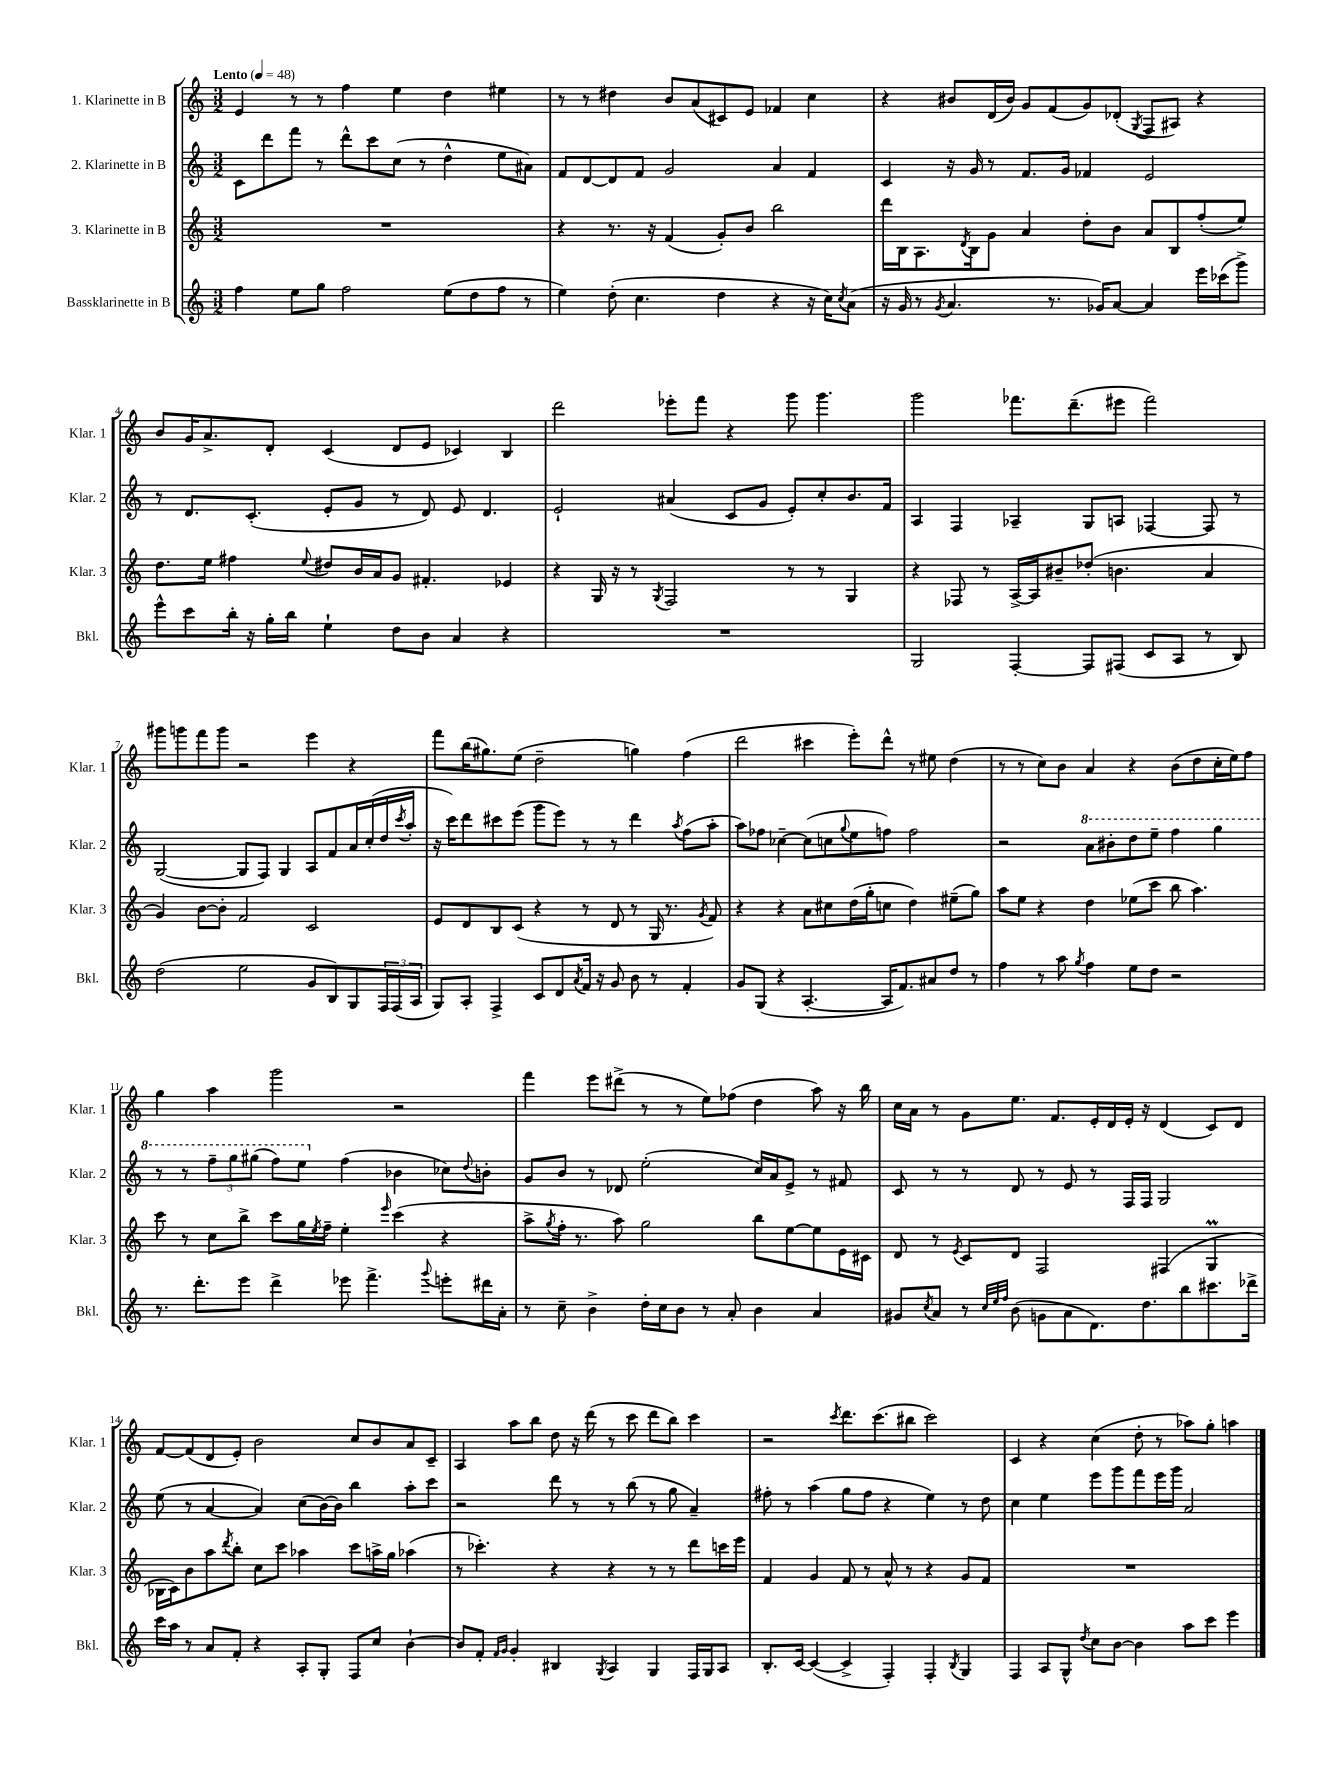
<<
\new StaffGroup <<
\new Staff = "s0" \with { instrumentName = "1. Klarinette in B" shortInstrumentName = "Klar. 1" } {
    \clef treble \key c \major \numericTimeSignature \time 3/2 \tempo "Lento" 4 = 48
    e'4 r8 r8 f''4 e''4 d''4 eis''4 |
    r8 r8 dis''4 b'8 a'8( cis'8) e'8 fes'4 c''4 |
    r4 bis'8 d'16( bis'16) g'8 f'8( g'8) des'8-.( \acciaccatura { g8 } f8 ais8) r4 |
    b'8 g'16 a'8.-> d'8-. c'4( d'8 e'8 ces'4) b4 |
    d'''2 ees'''8-. f'''8 r4 g'''8 g'''4. |
    g'''2 fes'''8. d'''8.--( eis'''8 fes'''2) |
    gis'''8 g'''8 f'''8 g'''8 r2 e'''4 r4 |
    f'''8 b''16( gis''8.) e''8( d''2-- g''4) f''4( |
    d'''2 cis'''4 e'''8-.) d'''8-^ r8 eis''8 d''4( |
    r8 r8 c''8) b'8 a'4 r4 b'8( d''8 c''16-. e''16) f''8 |
    g''4 a''4 g'''2 r2 |
    f'''4 e'''8 dis'''8->( r8 r8 e''8) fes''8( d''4 a''8) r16 b''16 |
    c''16 a'16 r8 g'8 e''8. f'8. e'16-. d'16 e'16-. r16 d'4( c'8) d'8 |
    f'8~ f'8( d'8 e'8-.) b'2 c''8 b'8 a'8 c'8-- |
    a4 a''8 b''8 d''8 r16 d'''16( r8 c'''8 d'''8 b''8) c'''4 |
    r2 \acciaccatura { c'''8 } d'''8. c'''8.( bis''8 c'''2) |
    c'4 r4 c''4( d''8-. r8 aes''8) g''8-. a''4 \bar "|." |
}
\new Staff = "s1" \with { instrumentName = "2. Klarinette in B" shortInstrumentName = "Klar. 2" } {
    \clef treble \key c \major \numericTimeSignature \time 3/2
    c'8 d'''8 f'''8 r8 d'''8-^ c'''8 c''8( r8 d''4-^ e''8 ais'8) |
    f'8 d'8~ d'8 f'8 g'2 a'4 f'4 |
    c'4 r16 g'16 r8 f'8. g'16 fes'4 e'2 |
    r8 d'8. c'8.-.( e'8-. g'8 r8 d'8) e'8 d'4. |
    e'2-! ais'4( c'8 g'8 e'8-.) c''8-. b'8. f'16 |
    a4 f4 aes4-- g8 a8 fes4~ fes8 r8 |
    g2~( g8 f8) g4 a8 f'8 a'16 c''16-.( d''16 \acciaccatura { c'''8 } a''16-. |
    r16 c'''16) d'''8 cis'''8 e'''8( g'''8 e'''8) r8 r8 d'''4 \acciaccatura { a''8 } f''8( a''8-. |
    a''8) fes''8 ces''4~-- ces''8( c''8 \appoggiatura { g''8 } e''8 f''8) f''2 |
    r2 \ottava #1 a''8 bis''8-. d'''8 e'''8-- f'''4 g'''4 |
    r8 r8 \tuplet 3/2 { f'''8-- g'''8 gis'''8( } f'''8) e'''8 \ottava #0 f''4( bes'4 ces''8) \appoggiatura { d''8 } b'8-. |
    g'8 b'8 r8 des'8 e''2-.( c''16) a'16 e'8-> r8 fis'8 |
    c'8 r8 r8 d'8 r8 e'8 r8 f16 f16 g2 |
    e''8( r8 a'4~ a'4) c''8( b'16~) b'16 b''4 a''8-. c'''8 |
    r2 d'''8 r8 r8 b''8( r8 g''8 a'4--) |
    fis''8-. r8 a''4( g''8 fis''8 r4 e''4) r8 d''8 |
    c''4 e''4 e'''8 g'''8 f'''8 e'''16 g'''16 a'2 \bar "|." |
}
\new Staff = "s2" \with { instrumentName = "3. Klarinette in B" shortInstrumentName = "Klar. 3" } {
    \clef treble \key c \major \numericTimeSignature \time 3/2
    R1. |
    r4 r8. r16 f'4( g'8-.) b'8 b''2 |
    d'''16 b16 a8. \acciaccatura { d'8 } b16 g'8 a'4 d''8-. b'8 a'8 b8 f''8-.( e''8) |
    d''8. e''16 fis''4 \appoggiatura { e''8 } dis''8 b'16 a'16 g'8 fis'4.-. ees'4 |
    r4 g16 r16 r8 \acciaccatura { g8 } f2 r8 r8 g4 |
    r4 fes8 r8 a16~-> a16 bis'8-- des''8-.( b'4. a'4 |
    g'4) b'8~ b'8-. f'2 c'2 |
    e'8 d'8 b8 c'8( r4 r8 d'8 r8 g16 r8. \acciaccatura { g'8 } f'8) |
    r4 r4 a'8 cis''8 d''16( g''16-. c''8 d''4) eis''8--( g''8) |
    a''8 e''8 r4 d''4 ees''8( c'''8 b''8 a''4.) |
    c'''8 r8 c''8 b''8-> c'''8 g''16 \acciaccatura { e''8 } f''16-- e''4-. \grace { e'''16 } c'''4( r4 |
    a''8-> \acciaccatura { g''8 } f''16-. r8. a''8) g''2 b''8 e''8~ e''8 e'16 cis'16 |
    d'8 r8 \acciaccatura { e'8 } c'8 d'8 f2 fis4( g4\prall |
    bes16 c'16) b'8 a''8 \acciaccatura { d'''8 } b''8-. c''8 c'''8 aes''4 c'''8 a''16-> g''16 aes''4( |
    r8 ces'''4.-.) r4 r4 r8 r8 d'''8 c'''16 e'''16 |
    f'4 g'4 f'8 r8 a'8-^ r8 r4 g'8 f'8 |
    R1. \bar "|." |
}
\new Staff = "s3" \with { instrumentName = "Bassklarinette in B" shortInstrumentName = "Bkl." } {
    \clef treble \key c \major \numericTimeSignature \time 3/2
    f''4 e''8 g''8 f''2 e''8( d''8 f''8 r8 |
    e''4) d''8-.( c''4. d''4 r4 r16 c''16) \acciaccatura { c''8 } a'8( |
    r16 g'16 r8 \acciaccatura { g'8 } a'4. r8. ges'16) a'8~ a'4 e'''16 ces'''16( g'''8->) |
    e'''8-^ c'''8 b''16-. r16 g''16-. b''16 e''4-! d''8 b'8 a'4 r4 |
    R1. |
    g2 f4~-. f8 fis8( c'8 a8 r8 b8) |
    d''2( e''2 g'8 b8) g8 \tuplet 3/2 { f16 f16( a16 } |
    g8) a8-. f4-> c'8 d'8 \acciaccatura { a'8 } f'16 r16 g'8 b'8 r8 f'4-. |
    g'8 g8( r4 a4.~-. a16 f'8.) ais'8 d''8 r8 |
    f''4 r8 a''8 \acciaccatura { g''8 } f''4 e''8 d''8 r2 |
    r8. d'''8.-. e'''8 d'''4-> ees'''8 f'''4.-> \appoggiatura { g'''8 } e'''8-. dis'''16 a'16-. |
    r8 c''8-- b'4-> d''16-. c''16 b'8 r8 a'8-. b'4 a'4 |
    gis'8 \acciaccatura { c''8 } a'8 r8 \grace { c''32 e''32 f''32 } b'8( g'8 a'8 d'8.) d''8. b''8 cis'''8. des'''16-> |
    c'''16 a''16 r8 a'8 f'8-. r4 a8-. g8-. f8 c''8 b'4~-! |
    b'8 f'8-. \grace { f'16 g'16 } g'4-. bis4 \acciaccatura { g8 } a4 g4 f16 g16 a8 |
    b8.-. c'16~ c'4~( c'4-> f4-.) f4-. \acciaccatura { b8 } g4 |
    f4 a8 g8-^ \acciaccatura { d''8 } c''8 b'8~ b'4 a''8 c'''8 e'''4 \bar "|." |
}
>>
>>
